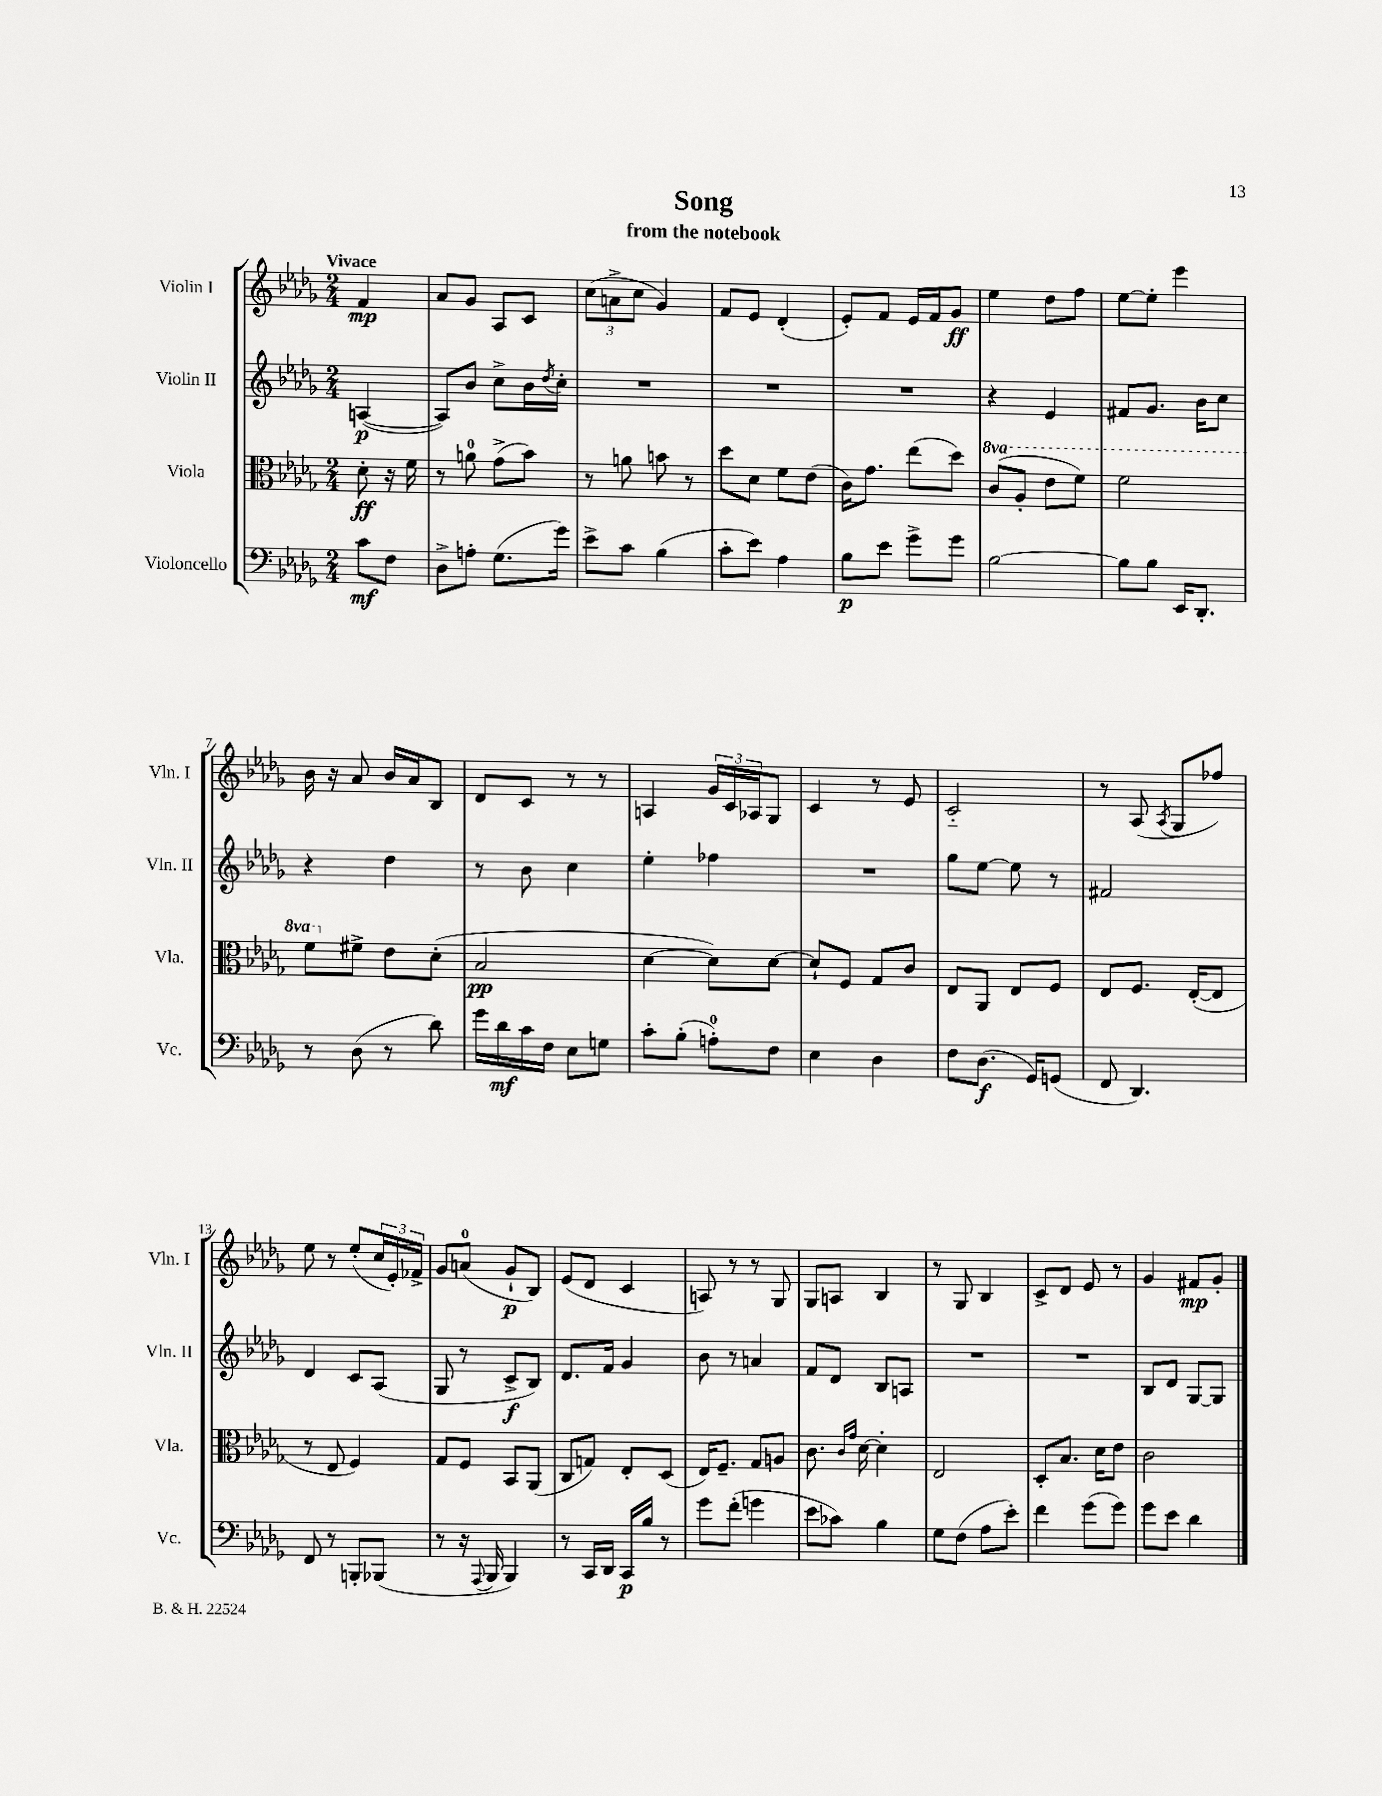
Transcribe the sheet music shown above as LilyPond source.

\header { title = "Song" subtitle = "from the notebook" }
<<
\new StaffGroup <<
\new Staff = "s0" \with { instrumentName = "Violin I" shortInstrumentName = "Vln. I" } {
    \clef treble \key des \major \numericTimeSignature \time 2/4 \partial 4 \tempo "Vivace"
    f'4\mp |
    aes'8 ges'8 aes8 c'8 |
    \tuplet 3/2 { c''8( a'8-> c''8 } ges'4) |
    f'8 ees'8 des'4-.( |
    ees'8-.) f'8 ees'16 f'16 ges'8\ff |
    ees''4 des''8 f''8 |
    ees''8~ ees''8-. ees'''4 |
    bes'16 r16 aes'8 bes'16 aes'16 bes8 |
    des'8 c'8 r8 r8 |
    a4 \tuplet 3/2 { ges'16 c'16 aes16 } ges8 |
    c'4 r8 ees'8 |
    c'2-_ |
    r8 aes8( \acciaccatura { aes8 } ges8 fes''8) |
    ees''8 r8 ees''8-.( \tuplet 3/2 { c''16 ees'16-.) fes'16-> } |
    ges'8 a'8-0( ges'8-!\p bes8) |
    ees'8( des'8 c'4 |
    a8) r8 r8 ges8 |
    ges8 a8 bes4 |
    r8 ges8 bes4 |
    c'8-> des'8 ees'8 r8 |
    ges'4 fis'8\mp ges'8-. \bar "|." |
}
\new Staff = "s1" \with { instrumentName = "Violin II" shortInstrumentName = "Vln. II" } {
    \clef treble \key des \major \numericTimeSignature \time 2/4 \partial 4
    a4~\p( |
    a8) bes'8 c''8-> bes'16 \acciaccatura { des''8 } c''16-. |
    R2 |
    R2 |
    R2 |
    r4 ees'4 |
    fis'8 ges'8. bes'16 c''8 |
    r4 des''4 |
    r8 bes'8 c''4 |
    ees''4-. fes''4 |
    R2 |
    ges''8 ees''8~ ees''8 r8 |
    fis'2 |
    des'4 c'8 aes8( |
    ges8 r8 c'8->\f bes8) |
    des'8. f'16 ges'4 |
    bes'8 r8 a'4 |
    f'8 des'8 bes8 a8 |
    R2 |
    R2 |
    bes8 des'8 ges8~ ges8 \bar "|." |
}
\new Staff = "s2" \with { instrumentName = "Viola" shortInstrumentName = "Vla." } {
    \clef alto \key des \major \numericTimeSignature \time 2/4 \set Staff.ottavationMarkups = #ottavation-simple-ordinals \partial 4
    des'8-.\ff r16 f'16 |
    r8 a'8-0 ges'8->( bes'8) |
    r8 a'8 b'8 r8 |
    des''8 des'8 f'8 ees'8( |
    c'16) ges'8. ees''8( des''8) |
    \ottava #1 c''8( aes'8-. ees''8 f''8) |
    f''2 |
    f''8 \ottava #0 fis'8-> ees'8 des'8-.( |
    bes2\pp |
    des'4~ des'8) des'8~ |
    des'8-! f8 ges8 c'8 |
    ees8 aes,8 ees8 f8 |
    ees8 f8. ees16~-.( ees8 |
    r8 ees8 f4) |
    ges8 f8 bes,8 aes,8( |
    c8 g8) ees8-. des8( |
    ees16) f8.-- ges8 a8 |
    c'8. \grace { c'16 ges'16 } des'16~ des'4-. |
    ees2 |
    des8-. bes8. des'16 ees'8 |
    c'2 \bar "|." |
}
\new Staff = "s3" \with { instrumentName = "Violoncello" shortInstrumentName = "Vc." } {
    \clef bass \key des \major \numericTimeSignature \time 2/4 \partial 4
    c'8\mf f8 |
    des8-> a8-. ges8.( ges'16) |
    ees'8-> c'8 bes4( |
    c'8-. ees'8) aes4 |
    bes8\p ees'8 ges'8-> ges'8 |
    bes2~ |
    bes8 bes8 ees,16 des,8.-. |
    r8 des8( r8 des'8) |
    ges'16 des'16\mf c'16 f16 ees8 g8 |
    c'8-. bes8-.( a8-0-.) f8 |
    ees4 des4 |
    f8 des8.\f( ges,16) g,8( |
    f,8 des,4.) |
    f,8 r8 b,,8-. bes,,8( |
    r8 r16 \appoggiatura { aes,,8 } bes,,16 bes,,4) |
    r8 c,16 des,16 c,16\p bes16 r8 |
    ges'8 f'8-.( g'4 |
    ees'8 ces'8) bes4 |
    ges8 f8( aes8 ees'8-.) |
    f'4 ges'8( ges'8) |
    ges'8 ees'8 des'4 \bar "|." |
}
>>
>>
